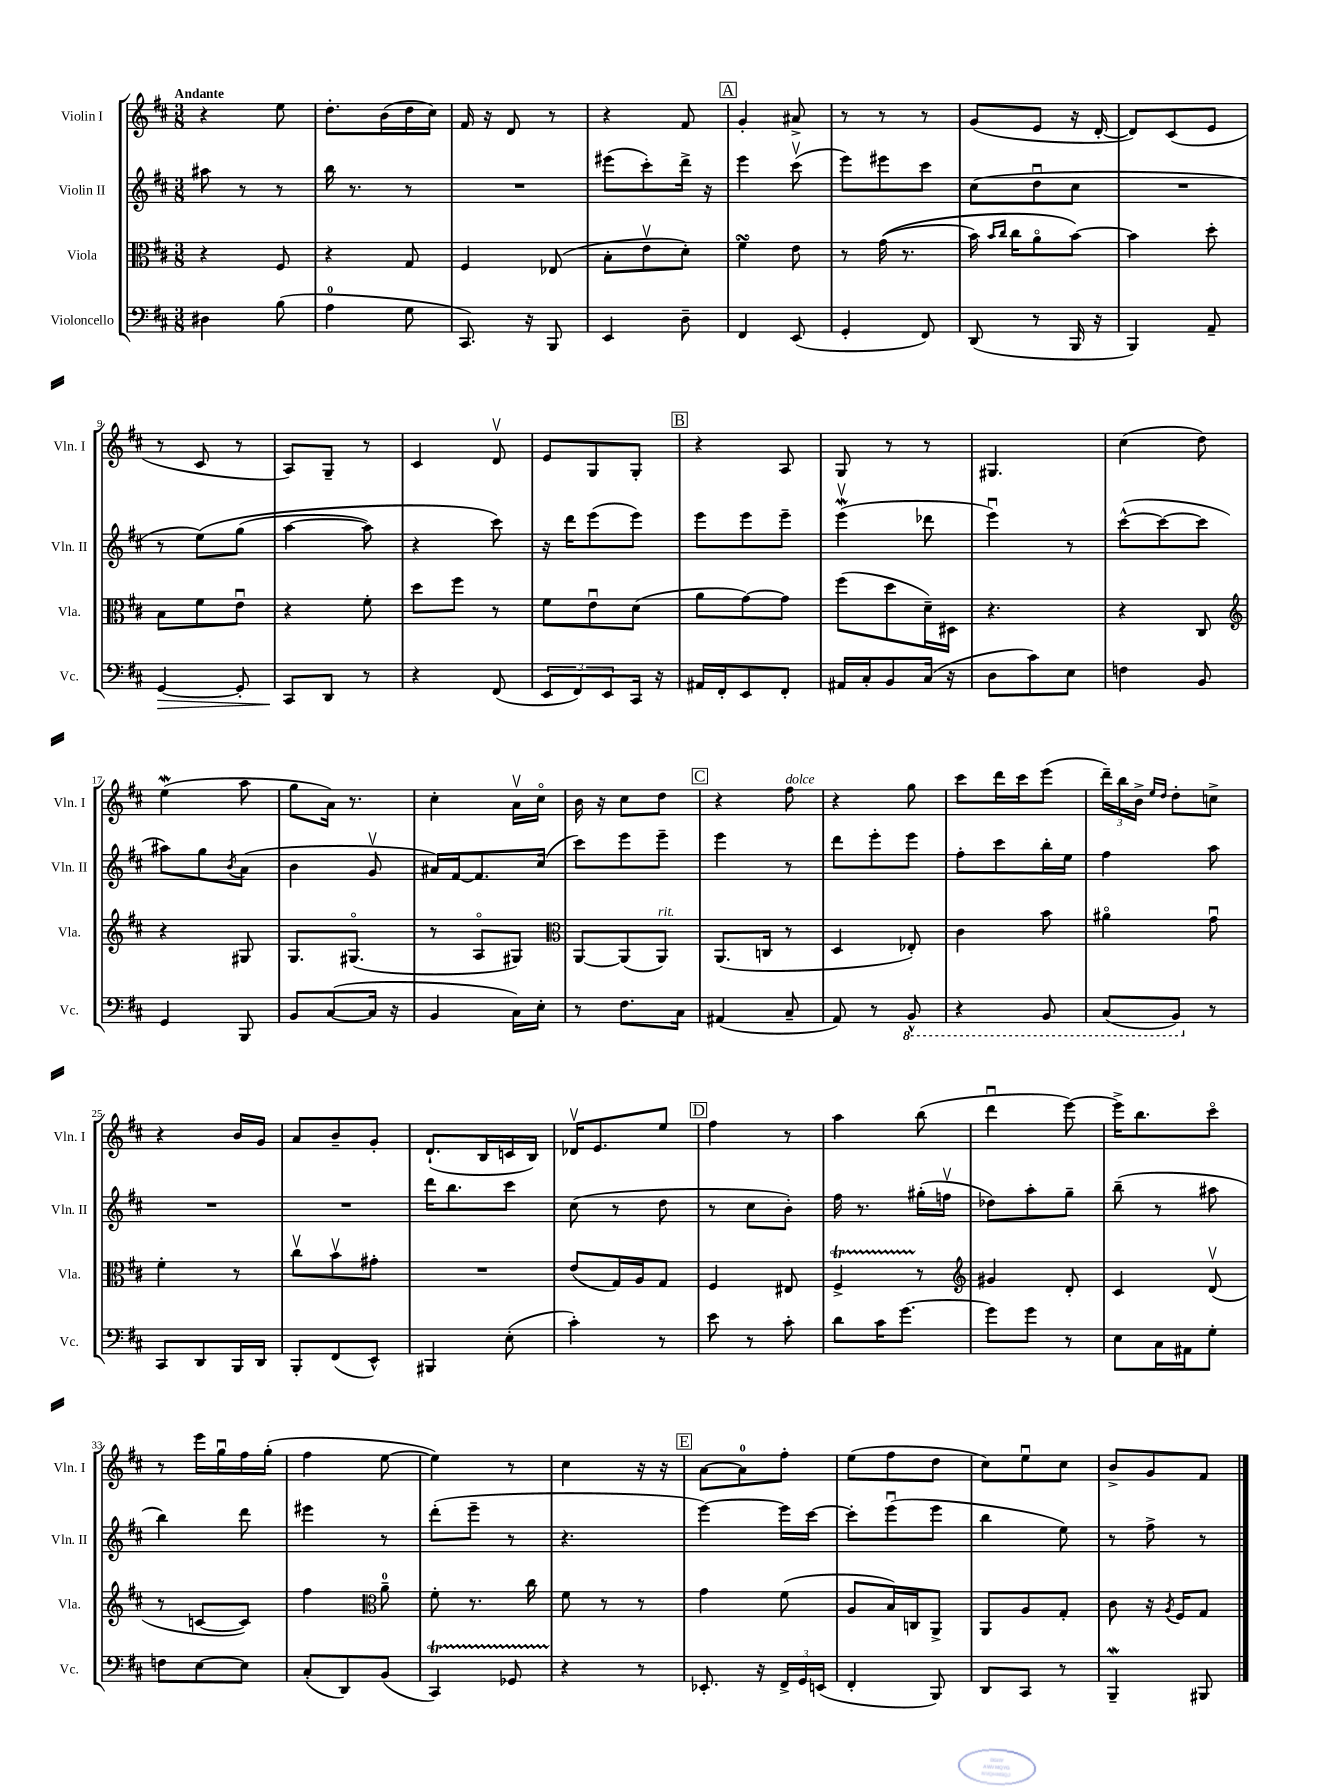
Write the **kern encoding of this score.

**kern	**kern	**kern	**kern
*staff4	*staff3	*staff2	*staff1
*clefF4	*clefC3	*clefG2	*clefG2
*k[f#c#]	*k[f#c#]	*k[f#c#]	*k[f#c#]
*M3/8	*M3/8	*M3/8	*M3/8
4D#\	4r	8aa#\	4r
.	.	8r	.
(8B\	8F#/	8r	8ee\
=	=	=	=
4A\	4r	16bb\	8.dd'\L
.	.	8.r	.
.	.	.	(16b\L
8G\	8G/	8r	16dd\
.	.	.	16cc#\JJ)
=	=	=	=
8.CC#/)	4F#/	4.r	16f#/
.	.	.	16r
.	.	.	8d/
16r	.	.	.
8BBB/	(8E-/	.	8r
=	=	=	=
4EE/	8B'\L	(8eee#\L	4r
.	8ev\	8ccc#'\)	.
8D~\	8d'\J)	16ddd^\Jk	8f#/
.	.	16r	.
=	=	=	=
4FF#/	4f#\	4eee\	4g'/
(8EE/	8e\	(8ccc#v\	8a#^/
=	=	=	=
4GG'/	8r	8eee\L)	8r
.	&((16g\	8eee#\	8r
.	8.r	.	.
8FF#/)	.	8ccc#\J	8r
=	=	=	=
(8DD/	16b\)	(8cc#\L	(8g/L
.	16qqb/LL	.	.
.	16qqcc#/JJ	.	.
.	16cc#\LK	.	.
8r	8ao\	8ddu\	8e/J
16BBB/	[8b\J&)	8cc#\J	16r
16r	.	.	[16d'/
=	=	=	=
4BBB/)	4b\]	4.r	8d/]L)
.	.	.	(8c#/
8AA~/	8dd'\	.	8e/J
=	=	=	=
[4GG/	8B\L	8r	8r
.	8f#\	&(8ee\L)	8c#/
8GG'/]	8eu\J	(8gg\J	8r
=	=	=	=
8CC#/L	4r	[4aa\	8A/L)
8DD/J	.	.	8G~/J
8r	8f#'\	8aa\])	8r
=	=	=	=
4r	8dd\L	4r	4c#/
.	8ff#\J	.	.
(8FF#/	8r	8ccc#\&)	8dv/
=	=	=	=
12EE/L	8f#\L	16r	8e/L
.	.	16ddd\LK	.
12FF#/)	.	.	.
.	8eu\	(8eee\	8G/
12EE/	.	.	.
16CC#/Jk	(8d\J	8eee\J)	8G'/J
16r	.	.	.
=	=	=	=
16AA#/LL	8a\L	8eee\L	4r
16FF#'/J	.	.	.
8EE/	[8g\)	8eee\	.
8FF#'/J	8g\]J	8eee~\J	8A/
=	=	=	=
16AA#/LL	(8ff#\L	(4eeev\	8G/
16C#'/J	.	.	.
8BB/	8dd\	.	8r
(16C#/Jk	16d~\L)	8ddd-\	8r
16r	16D#\JJ	.	.
=	=	=	=
8D\L	4.r	4eeeu\)	4.G#/
8c#\)	.	.	.
8E\J	.	8r	.
=	=	=	=
4F\	4r	([8ccc#^^\L	(4cc#\
.	.	8ccc#\_	.
8BB/	8C#/	8ccc#\]J	8dd\)
=	=	=	=
*	*clefG2	*	*
4GG/	4r	8aa#\L)	(4ee\
.	.	8gg\	.
.	.	8qb/	.
8BBB/	8G#/	(8a\J	8aa\
=	=	=	=
8BB/L	8.G/L	4b\	8gg\L
([8C#/	.	.	16a\Jk)
.	(8.G#o/J	.	8.r
16C#/]Jk	.	8gv/	.
16r	.	.	.
=	=	=	=
4BB/	8r	16a#/LL)	4cc#'\
.	.	[16f#/J	.
.	8Ao/L	8.f#/]	.
16C#\LL)	8G#/J)	.	16av\LL
16E'\JJ	.	(16cc#/Jk	16cc#o\JJ
=	=	=	=
*	*clefC3	*	*
8r	[8AA/L	8ccc#\L)	16b\
.	.	.	16r
8.F#\L	(8AA/]	8eee\	8cc#\L
.	8AA/J)	8eee~\J	8dd\J
16C#\Jk	.	.	.
=	=	=	=
(4AA#/	(8.AA/L	4eee\	4r
.	16C/Jk	.	.
8C#~/	8r	8r	8ff#\
=	=	=	=
8AA/)	4D/	8ddd\L	4r
8r	.	8eee'\	.
8BBB^^/	8E-'/)	8eee\J	8gg\
=	=	=	=
4r	4c#\	8ff#'\L	8ccc#\L
.	.	8ccc#\	16ddd\L
.	.	.	16ccc#\J
8BBB/	8b\	16bb'\L	(8eee\J
.	.	16ee\JJ	.
=	=	=	=
(8CC#/L	4a#o\	4ff#\	24ddd~\LL)
.	.	.	24bb\
.	.	.	24b^\JJ
.	.	.	16qqee/LL
.	.	.	16qqdd/JJ
8BBB/J)	.	.	8dd'\L
8r	8gu\	8aa\	8cc^\J
=	=	=	=
8CC#/L	4f#'\	4.r	4r
8DD/	.	.	.
16BBB/L	8r	.	16b/LL
16DD/JJ	.	.	16g/JJ
=	=	=	=
8BBB'/L	8cc#v\L	4.r	8a/L
(8FF#/	8bv\	.	8b~/
8EE^^/J)	8g#'\J	.	8g'/J
=	=	=	=
4BBB#/	4.r	16ddd\LK	(8.d`/L
.	.	8.bb\	.
.	.	.	16B/L
(8E'\	.	8ccc#\J	16c/
.	.	.	16B/JJ)
=	=	=	=
4c#'\)	(8e/L	(8cc#\	16d-v/LK
.	.	.	8.e/
.	16G/L)	8r	.
.	16A/J	.	.
8r	8G/J	8dd\	8ee/J
=	=	=	=
8e\	4F#/	8r	4ff#\
8r	.	8cc#\L	.
8c#'\	8E#/	8b'\J)	8r
=	=	=	=
8d\L	4F#^/	16ff#\	4aa\
.	.	8.r	.
16c#\K	.	.	.
[8.g\J	.	.	.
.	8r	(16gg#'\LL	(8bb\
.	.	16ffv\JJ	.
=	=	=	=
*	*clefG2	*	*
8g\]L	4g#/	8dd-\L)	4dddu\
8g\J	.	8aa'\	.
8r	8d'/	8gg~\J	[8eee\)
=	=	=	=
8E\L	4c#/	(8bb~\	16eee^\]LK
.	.	.	8.bb\
16C#\L	.	8r	.
16AA#\J	.	.	.
8G'\J	(8dv/	8aa#\	8ccc#o\J
=	=	=	=
8F\L	8r	4bb\)	8r
[8E\	[8c/L	.	16eee\LL
.	.	.	16ggu\
8E\]J	8c/]J)	8ddd\	16ff#\
.	.	.	(16gg'\JJ
=	=	=	=
(8C#'/L	4ff#\	4eee#\	4ff#\
8DD/)	.	.	.
*	*clefC3	*	*
(8BB/J	8a~\	8r	[8ee\
=	=	=	=
4CC#/)	8f#'\	(8ddd'\L	4ee\])
.	8.r	8eee~\J	.
8GG-/	.	8r	8r
.	16cc#\	.	.
=	=	=	=
4r	8f#\	4.r	4cc#\
.	8r	.	.
8r	8r	.	16r
.	.	.	16r
=	=	=	=
8.EE-'/	4g\	[4eee\)	[8a\L
.	.	.	8a\]
16r	.	.	.
24FF#^/LL	(8f#\	16eee\]LL	8ff#'\J
24GG/	.	.	.
.	.	[16ccc#\JJ	.
(24EE/JJ	.	.	.
=	=	=	=
4FF#'/	8A/L	8ccc#'\]L	(8ee\L
.	16B/L)	(8eeeu\	8ff#\
.	16C/J	.	.
8BBB/)	8AA^/J	8eee\J	8dd\J
=	=	=	=
8DD/L	8AA/L	4bb\	8cc#\L)
8CC#/J	8A/	.	8eeu\
8r	8G'/J	8ee\)	8cc#\J
=	=	=	=
4BBB~/	8c#\	8r	8b^/L
.	16r	8ff#^\	8g/
.	8qA/	.	.
.	16F#/LK	.	.
8BBB#/	8G/J	8r	8f#/J
==	==	==	==
*-	*-	*-	*-
